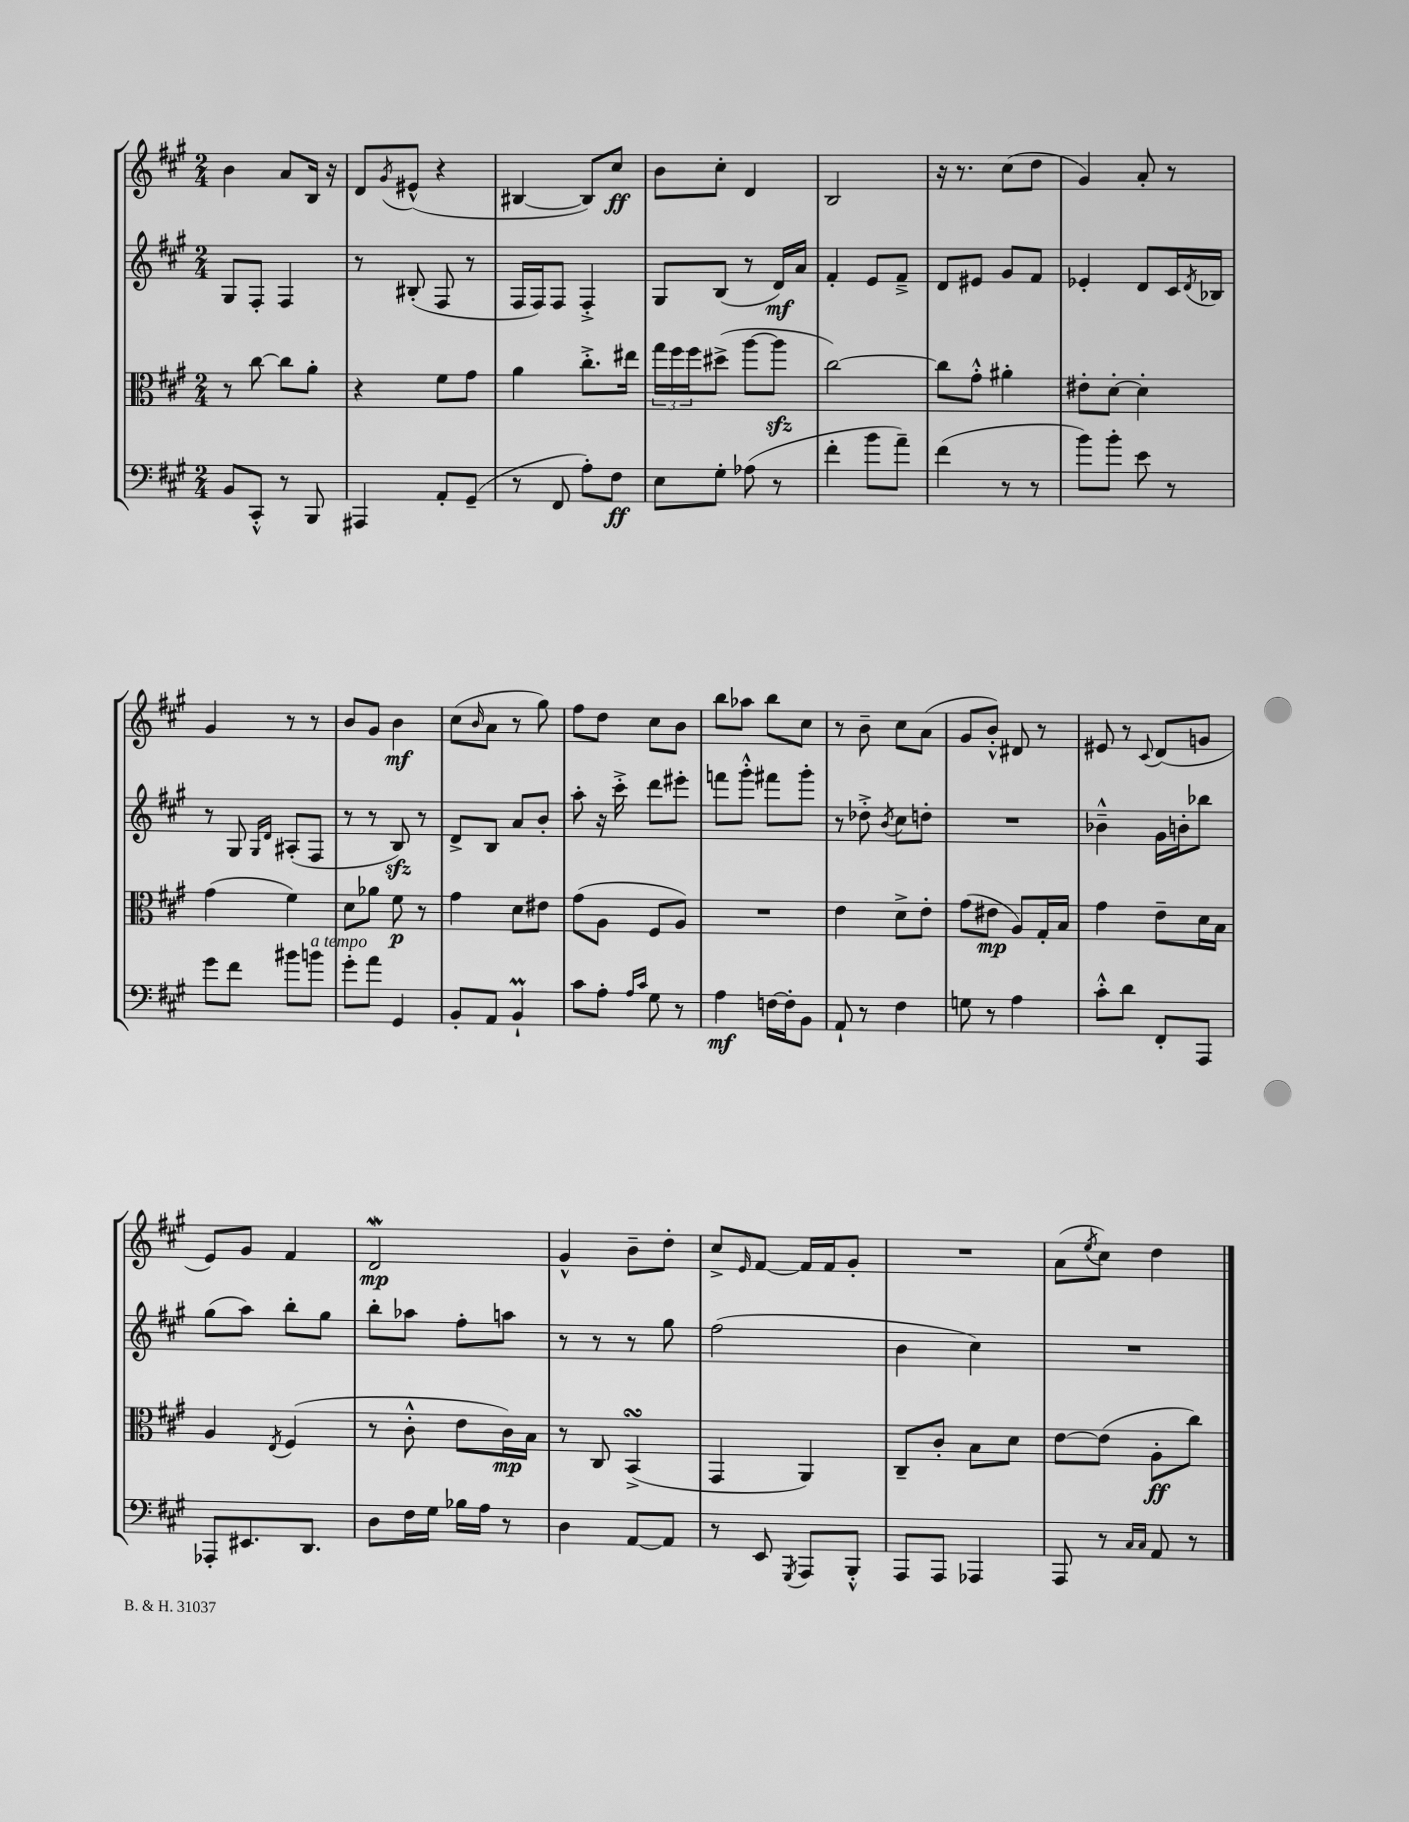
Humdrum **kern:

**kern	**kern	**kern	**kern
*staff4	*staff3	*staff2	*staff1
*clefF4	*clefC3	*clefG2	*clefG2
*k[f#c#g#]	*k[f#c#g#]	*k[f#c#g#]	*k[f#c#g#]
*M2/4	*M2/4	*M2/4	*M2/4
8BB	8r	8G#	4b
8CC#'^^	[8cc#	8F#'	.
8r	8cc#]	4F#	8a
8BBB	8a'	.	16B
.	.	.	16r
=	=	=	=
4AAA#	4r	8r	8d
.	.	.	8qg#
.	.	(8B#'	(8e#^^
8AA'	8f#	8F#	4r
(8GG#~	8g#	8r	.
=	=	=	=
8r	4a	16F#	[4B#
.	.	16F#)	.
8FF#	.	8F#	.
8A')	8.cc#'^	4F#'^	8B#])
8F#	.	.	8cc#
.	16ee#	.	.
=	=	=	=
8E	24gg#	8G#	8b
.	24ff#	.	.
.	24ff#	.	.
8G#'	(8dd#^	(8B	8cc#'
(8A-	[8aa	8r	4d
8r	8aa]	16d)	.
.	.	16a	.
=	=	=	=
4f#'	[2cc#)	4f#'	2B
8b	.	8e	.
8a~)	.	8f#~^	.
=	=	=	=
(4f#	8cc#]	8d	16r
.	.	.	8.r
.	8g#'^^	8e#	.
8r	4a#'	8g#	(8cc#
8r	.	8f#	8dd
=	=	=	=
8b)	8e#'	4e-'	4g#)
8b'	[8d'	.	.
8e	4d']	8d	8a'
8r	.	16c#	8r
.	.	8qd	.
.	.	16B-	.
=	=	=	=
8g#	(4g#	8r	4g#
8f#	.	8G#	.
.	.	16qqG#	.
.	.	16qqd	.
8b#	4f#)	(8A#'	8r
8b	.	8F#	8r
=	=	=	=
8g#'	8d	8r	8b
8a	8a-	8r	8g#
4GG#	8f#	8B)	4b
.	8r	8r	.
=	=	=	=
8BB'	4g#	8d^	(8cc#
.	.	.	16qqb
8AA	.	8B	8a
4BB`	8d	8a	8r
.	8e#	8b'	8gg#)
=	=	=	=
8c#	(8g#	8aa'	8ff#
8A'	8A	16r	8dd
.	.	16ccc#'^	.
16qqA	.	.	.
16qqc#	.	.	.
8G#	8F#	8ddd	8cc#
8r	8A)	8eee#'	8b
=	=	=	=
4A	2r	8fff	8bb
.	.	8ggg#'^^	8aa-
[16F	.	8fff#	8bb
16F']	.	.	.
8BB	.	8ggg#'	8cc#
=	=	=	=
8AA`	4e	8r	8r
8r	.	8dd-'^	8b~
.	.	8qb	.
4F#	8d^	8cc#	8cc#
.	8e'	8dd'	(8a
=	=	=	=
8G	(8g#	2r	8g#
8r	8e#	.	8b'^^)
4A	8A)	.	8d#
.	16G#'	.	8r
.	16B	.	.
=	=	=	=
8c#'^^	4g#	4b-~^^	8e#
8d	.	.	8r
.	.	.	8qqc#
8FF#'	8e~	16g#	(8d
.	.	16b'	.
8AAA	16d	8bb-	8g
.	16B	.	.
=	=	=	=
8AAA-'	4A	(8gg#	8e)
8.EE#	.	8aa)	8g#
.	8qE	.	.
.	(4F#	8bb'	4f#
8.DD	.	.	.
.	.	8gg#	.
=	=	=	=
8D	8r	8bb'	2d
16F#	8c#'^^	8aa-	.
16G#	.	.	.
16B-	8e	8ff#'	.
16A	.	.	.
8r	16c#)	8aa	.
.	16B	.	.
=	=	=	=
4D	8r	8r	4g#^^
.	8C#	8r	.
[8AA	(4BB^	8r	8b~
8AA]	.	8gg#	8dd'
=	=	=	=
8r	4GG#	(2ff#	8cc#^
.	.	.	16qqe
8EE	.	.	[8f#
8qGGG#	.	.	.
8AAA	4AA)	.	16f#]
.	.	.	16f#
8BBB'^^	.	.	8g#'
=	=	=	=
8AAA	8C#~	4b	2r
8AAA	8c#'	.	.
4AAA-	8B	4cc#)	.
.	8d	.	.
=	=	=	=
8AAA	[8e	2r	(8a
.	.	.	8qee
8r	(8e]	.	8cc#)
16qqC#	.	.	.
16qqC#	.	.	.
8AA	8A'	.	4dd
8r	8cc#)	.	.
==	==	==	==
*-	*-	*-	*-
